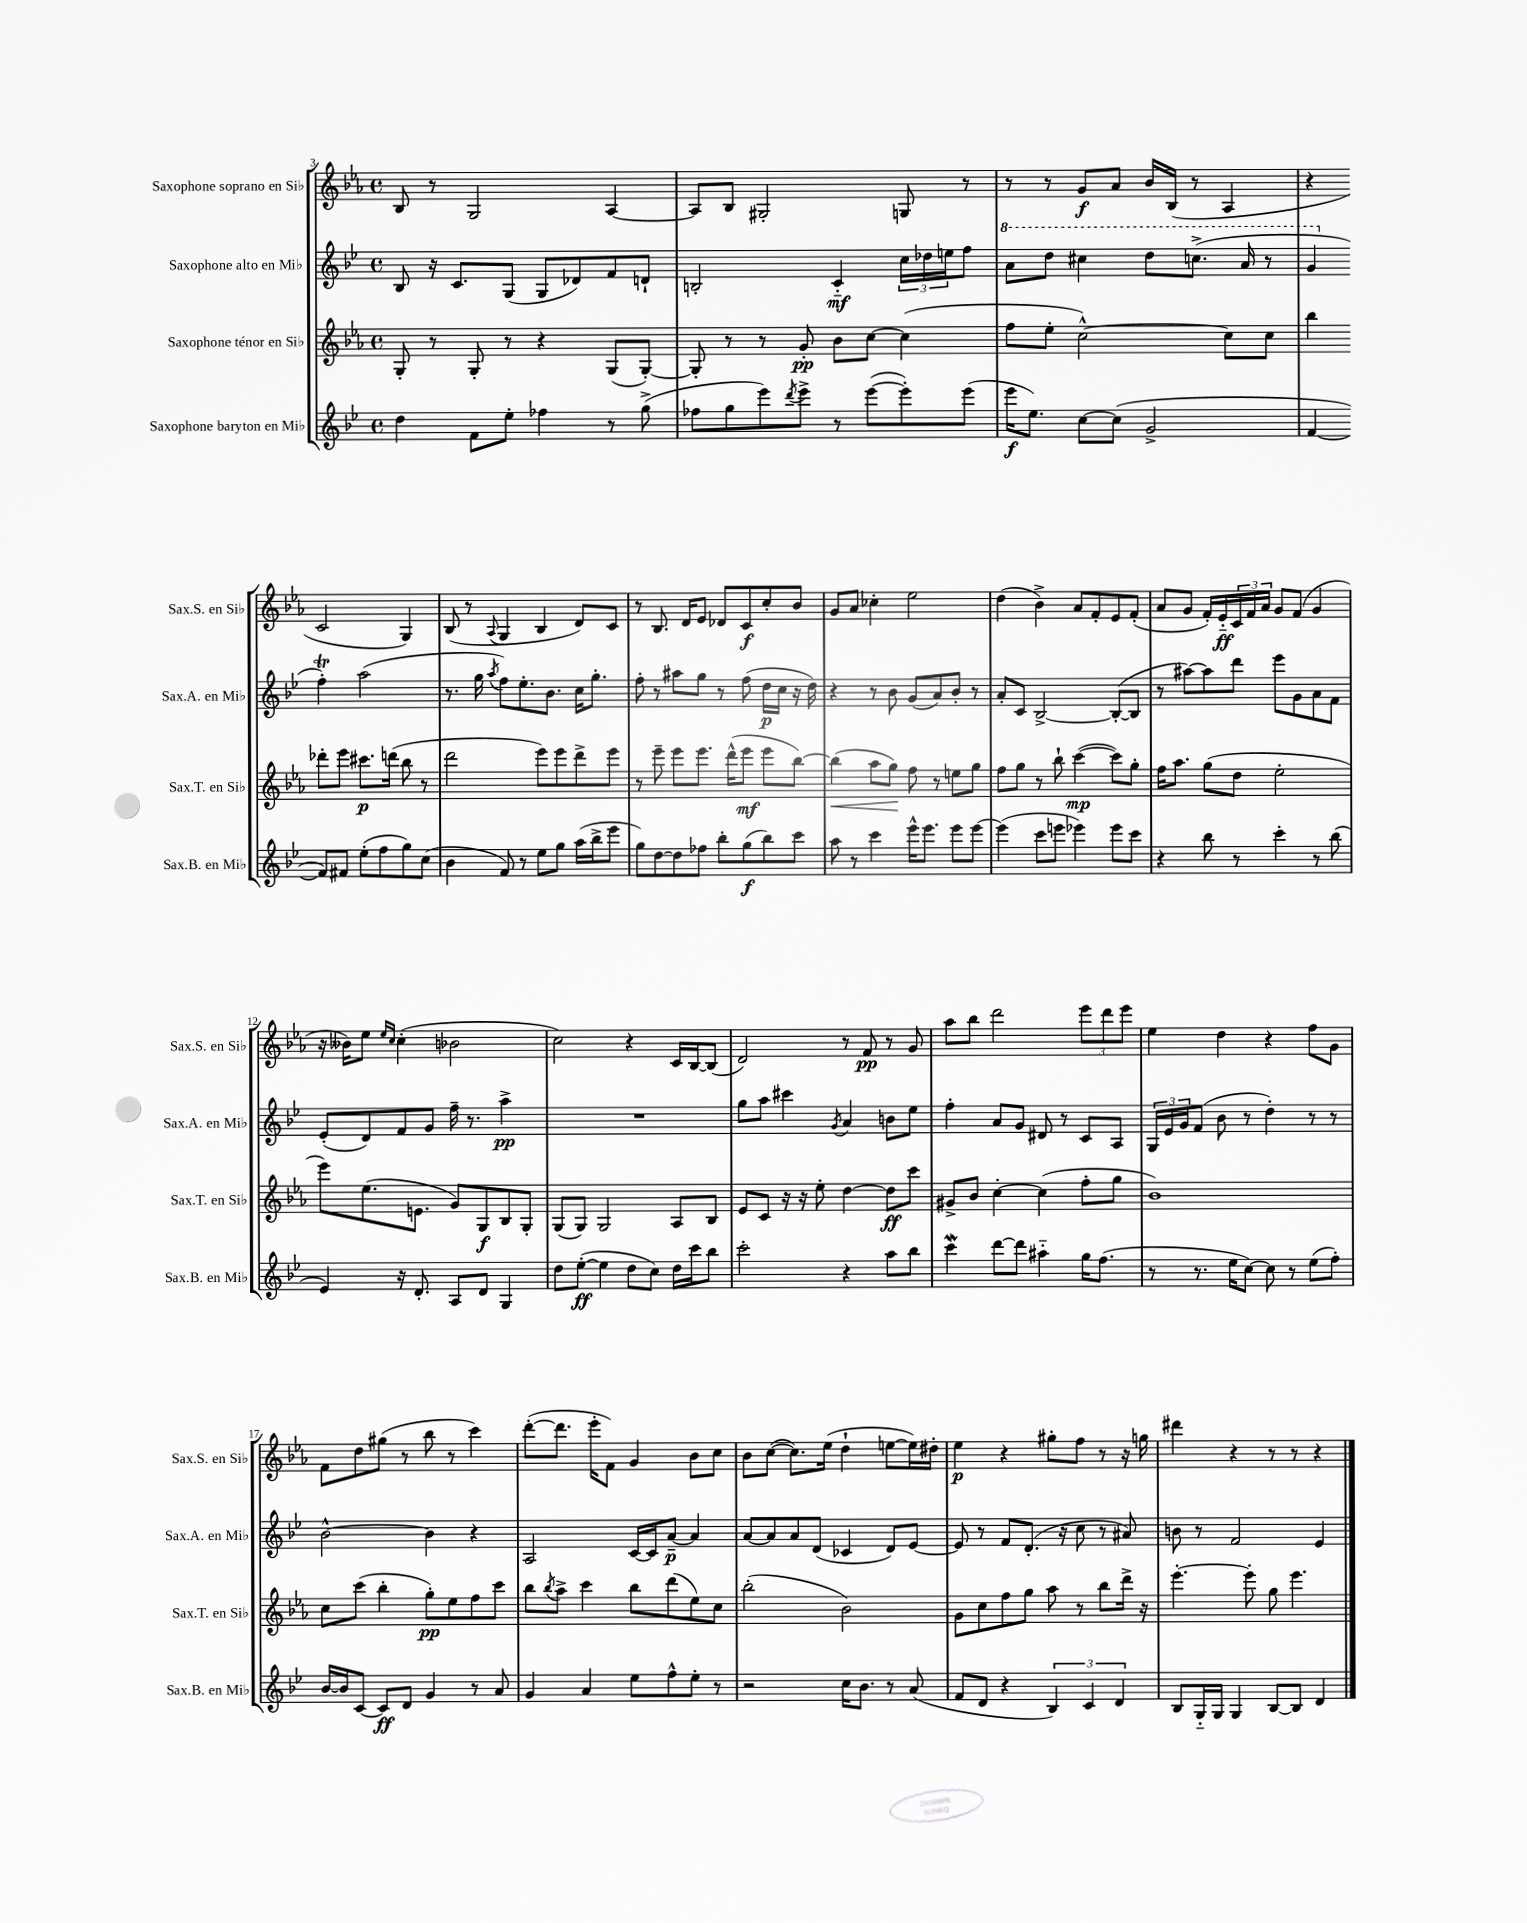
<<
\new StaffGroup <<
\new Staff = "s0" \with { instrumentName = "Saxophone soprano en Sib" shortInstrumentName = "Sax.S. en Sib" } {
    \clef treble \key ees \major \defaultTimeSignature \time 4/4
    bes8 r8 g2 aes4~ |
    aes8 bes8 gis2-. g8 r8 |
    r8 r8 g'8\f aes'8 bes'16 bes16( r8 aes4 |
    r4 c'2 g4) |
    bes8( r8 \appoggiatura { aes8 } g4 bes4 d'8) c'8 |
    r8 bes8. d'16 ees'8 des'8 c'8\f c''8-. bes'8 |
    g'8 aes'8 ces''4-. ees''2 |
    d''4( bes'4->) aes'8 f'8-. ees'8 f'8-.( |
    aes'8 g'8 f'16-.) ees'16-_\ff \tuplet 3/2 { c'16 f'16 aes'16 } g'8 f'8( g'4 |
    r16 beses'16) ees''8 \grace { ees''16 c''16 } c''4-.( bes'2 |
    c''2) r4 c'16 bes16~ bes8( |
    d'2) r8 f'8\pp r8 g'8 |
    aes''8 bes''8 d'''2 \tuplet 3/2 { ees'''8 d'''8 ees'''8 } |
    ees''4 d''4 r4 f''8 g'8 |
    f'8 d''8 gis''8( r8 bes''8 r8 c'''4) |
    d'''8~-.( d'''8. ees'''16-. f'8) g'4 bes'8 c''8 |
    bes'8 c''8~( c''8.) ees''16( d''4-! e''8~ e''16) dis''16-. |
    ees''4\p r4 gis''8-. f''8 r8 r16 g''16 |
    dis'''4 r4 r8 r8 r4 \bar "|." |
}
\new Staff = "s1" \with { instrumentName = "Saxophone alto en Mib" shortInstrumentName = "Sax.A. en Mib" } {
    \clef treble \key bes \major \defaultTimeSignature \time 4/4
    bes8 r16 c'8. g8( g8 des'8) f'8 d'8-! |
    b2-. c'4-_\mf \tuplet 3/2 { c''16 des''16 e''16 } f''8 |
    \ottava #1 a''8 d'''8 cis'''4 d'''8 c'''8.->( a''16 r8 |
    g''4 \ottava #0 f''4-.\trill) a''2( |
    r8. g''16 \acciaccatura { a''8 } f''8) ees''8.-. bes'8. c''16 g''8.-. |
    f''8-. r8 ais''8 g''8 r8 f''8( d''16\p c''16 r16 d''16) |
    r4 r8 bes'8 g'8( a'8) bes'8-. r8 |
    a'8-. c'8 bes2~-> bes8~-.( bes8 |
    r8 ais''8~) ais''8 d'''8 ees'''8 g'8 a'8 f'8 |
    ees'8-.( d'8) f'8 g'8 f''16-- r8. a''4->\pp |
    R1 |
    g''8 a''8 cis'''4 \acciaccatura { g'8 } a'4 b'8 ees''8 |
    f''4-. a'8 g'8 dis'8 r8 c'8 a8 |
    \tuplet 3/2 { g16 ees'16 g'16 } f'8( bes'8 r8 d''4-.) r8 r8 |
    bes'2~-^ bes'4 r4 |
    a2 c'16~ c'16 a'8~--\p a'4 |
    a'8~ a'8 a'8 d'8( ces'4 d'8) ees'8~ |
    ees'8 r8 f'8 d'8.-.( r16 c''8 r8 ais'8) |
    b'8 r8 f'2 ees'4 \bar "|." |
}
\new Staff = "s2" \with { instrumentName = "Saxophone ténor en Sib" shortInstrumentName = "Sax.T. en Sib" } {
    \clef treble \key ees \major \defaultTimeSignature \time 4/4
    g8-. r8 g8-. r8 r4 g8( g8~-.) |
    g8-. r8 r8 g'8-.\pp bes'8 c''8~ c''4( |
    f''8 ees''8-. c''2~-^) c''8 c''8 |
    bes''4 des'''8-. ees'''8 cis'''8.\p d'''16( bes''8 r8 |
    d'''2 ees'''8) ees'''8 d'''8-> ees'''8 |
    r8 ees'''8-- ees'''8 ees'''8. d'''16-^( ees'''8\mf ees'''8 bes''8~) |
    bes''4\<( aes''8 g''8\!) f''8 r8 e''8 g''8 |
    f''8 g''8 r8 bes''8-! c'''4~\mp( c'''8) g''8-. |
    f''16 aes''8. g''8( d''8 ees''2-. |
    ees'''8) ees''8.( e'8. g'8) g8\f bes8 g8-. |
    g8( g8) g2 aes8 bes8 |
    ees'8 c'8 r16 r16 ees''8-. d''4~ d''8\ff c'''8 |
    gis'8-> bes'8 c''4~-. c''4( f''8-. g''8 |
    bes'1) |
    c''8 c'''8( bes''4-. g''8-.\pp) ees''8 f''8 c'''8 |
    bes''8 \acciaccatura { bes''8 } aes''8-> c'''4 bes''8 d'''8( ees''8) c''8 |
    bes''2-.( bes'2) |
    g'8 c''8 f''8 g''8 aes''8 r8 bes''8 d'''16-> r16 |
    ees'''4.~-. ees'''8-. g''8 ees'''4. \bar "|." |
}
\new Staff = "s3" \with { instrumentName = "Saxophone baryton en Mib" shortInstrumentName = "Sax.B. en Mib" } {
    \clef treble \key bes \major \defaultTimeSignature \time 4/4
    d''4 f'8 ees''8-. fes''4 r8 g''8->( |
    fes''8 g''8 ees'''8) \acciaccatura { d'''8 } ees'''8-> r8 ees'''8~( ees'''8-.) ees'''8( |
    ees'''16\f ees''8.) c''8~ c''8( g'2-> |
    f'4~ f'8) fis'8 ees''8-.( f''8 g''8) c''8( |
    bes'4 f'8) r8 ees''8 g''8 a''16( bes''16-> ees'''8 |
    g''8) d''8~ d''8 fes''8 bes''8-. g''8\f( bes''8) c'''8 |
    a''8 r8 c'''4 ees'''16-^ ees'''8. ees'''8 ees'''8~ |
    ees'''4( c'''8 e'''8 ees'''4) ees'''8 c'''8 |
    r4 bes''8 r8 c'''4-. r8 bes''8( |
    ees'4) r16 d'8.-. a8 d'8 g4 |
    d''8 ees''8~-.\ff( ees''4 d''8 c''8) d''16 c'''16 bes''8 |
    c'''2-. r4 a''8 bes''8 |
    c'''4\mordent d'''8~ d'''8 ais''4-_ g''16 f''8.( |
    r8 r8. ees''16 c''8~) c''8 r8 ees''8( f''8-.) |
    bes'16~ bes'16 c'8~ c'8\ff d'8 g'4 r8 a'8 |
    g'4 a'4 ees''8 f''8-^ ees''8-. r8 |
    r2 c''16 bes'8. r8 a'8( |
    f'8 d'8 r4 \tuplet 3/2 { bes4) c'4 d'4 } |
    bes8 g16-_ g16 g4 bes8~ bes8 d'4 \bar "|." |
}
>>
>>
\layout { \context { \Score currentBarNumber = #3 } }
